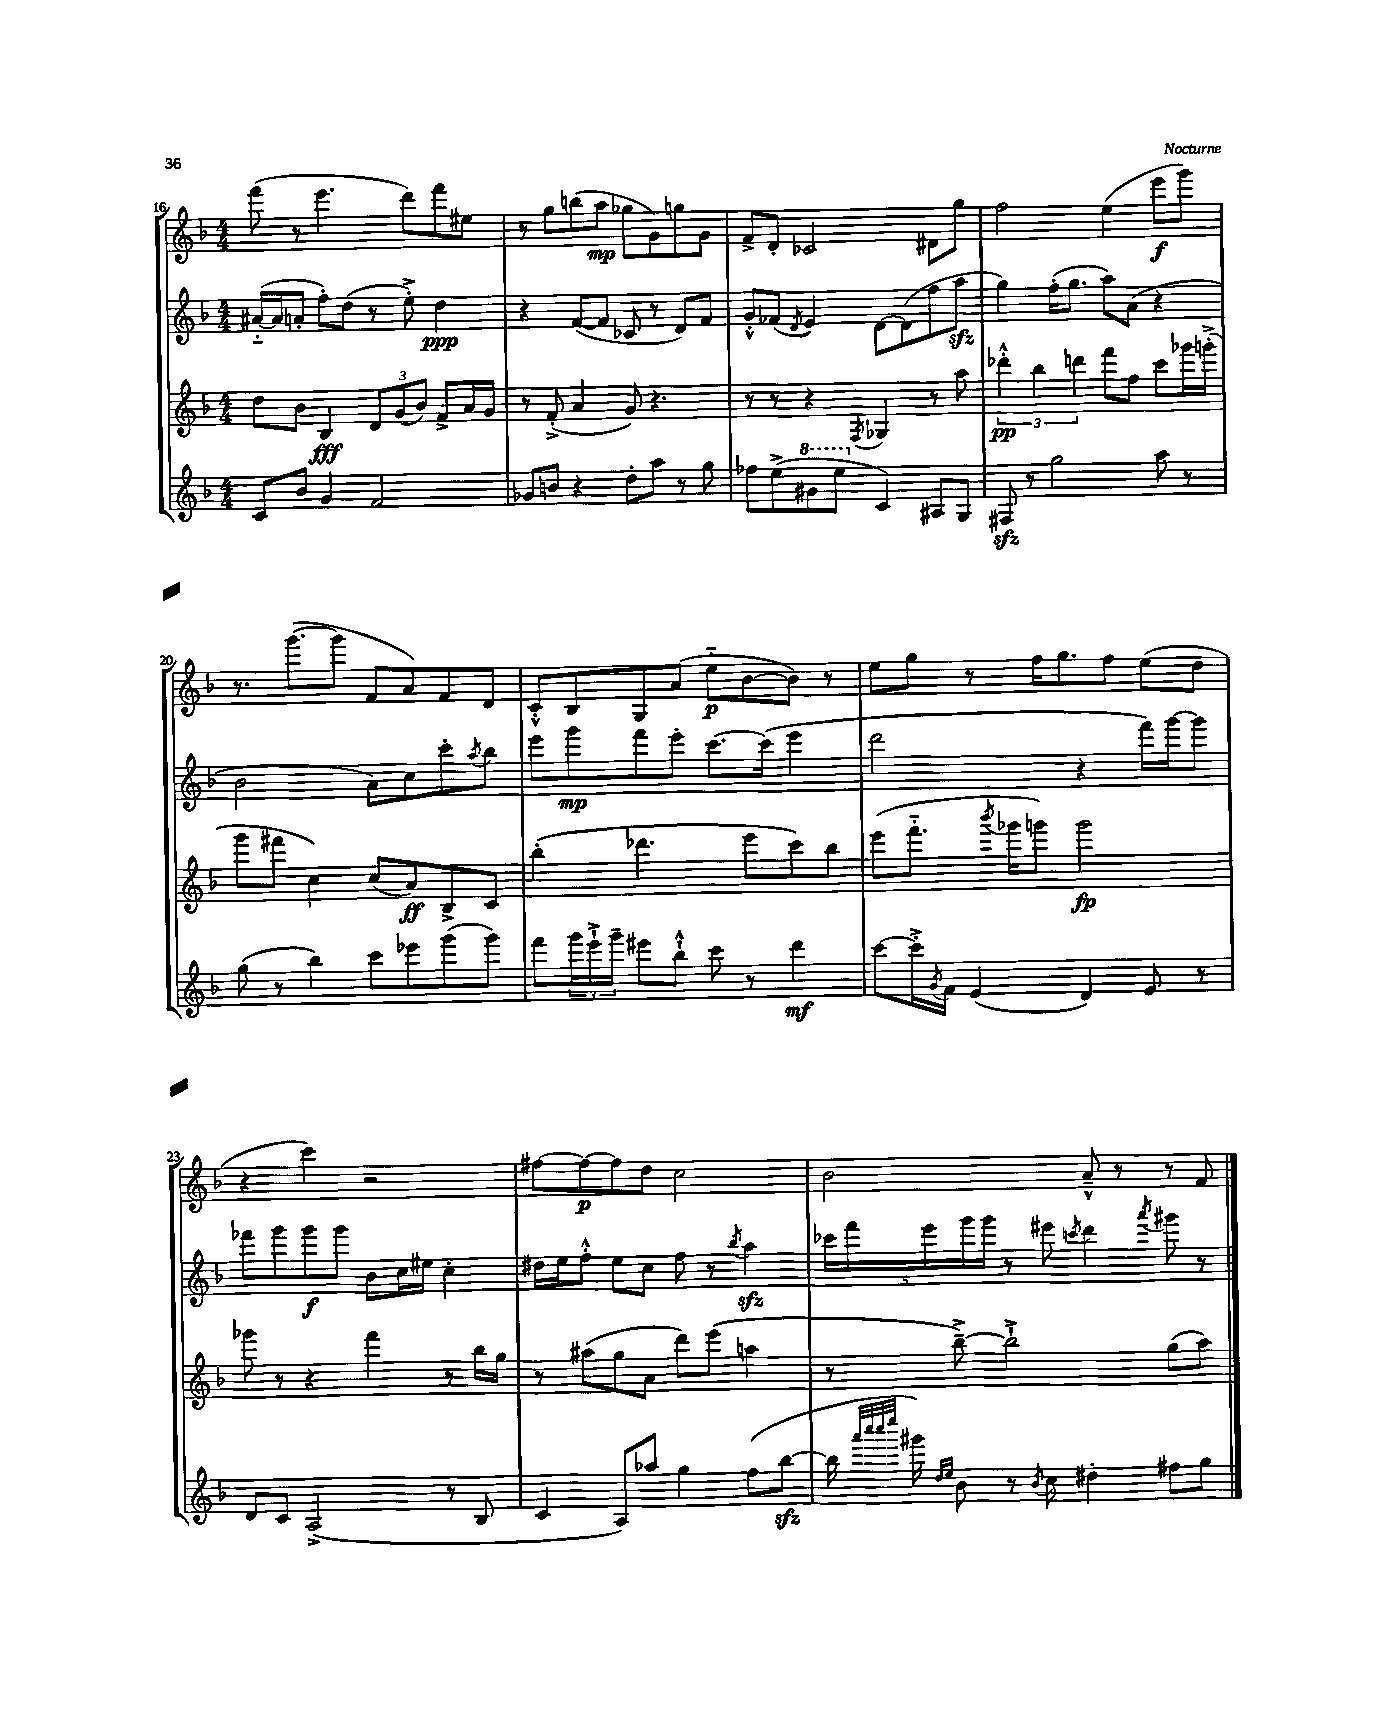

**kern	**dynam	**kern	**dynam	**kern	**dynam	**kern	**dynam
*part4	*part4	*part3	*part3	*part2	*part2	*part1	*part1
*staff4	*staff4	*staff3	*staff3	*staff2	*staff2	*staff1	*staff1
*clefG2	*	*clefG2	*	*clefG2	*	*clefG2	*
*k[b-]	*	*k[b-]	*	*k[b-]	*	*k[b-]	*
*M4/4	*	*M4/4	*	*M4/4	*	*M4/4	*
=16	=16	=16	=16	=16	=16	=16	=16
8c/L	.	8dd\L	.	([16a#X/LL	.	(8fff\	.
.	.	.	.	16a#/J]	.	.	.
8b-/J	.	8b-\J	.	8an'/J	.	8r	.
4g/	.	4B-/	fff	8ff'\L)	.	4.eee\	.
.	.	.	.	(8dd\J	.	.	.
2f/	.	12d/L	.	8r	.	.	.
.	.	(12g/	.	.	.	.	.
.	.	.	.	8ee'^\)	.	8ddd\L)	.
.	.	12b-/J)	.	.	.	.	.
.	.	8f^/L	.	4dd\	ppp	8fff\	.
.	.	16a/L	.	.	.	8ee#X\J	.
.	.	16g/JJ	.	.	.	.	.
=17	=17	=17	=17	=17	=17	=17	=17
8g-X/L	.	8r	.	4r	.	8r	.
8bn/J	.	(8f'^/	.	.	.	8gg\L	.
4r	.	4a/	.	([8f/L	.	(8bbn\	.
.	.	.	.	8f/J]	.	8aa\J	mp
8dd'\L	.	8g/)	.	8c-X/	.	8gg-X\L	.
8aa\J	.	4.r	.	8r	.	8g\)	.
8r	.	.	.	8d/L)	.	8ggn\	.
8gg\	.	.	.	8f/J	.	8g\J	.
=18	=18	=18	=18	=18	=18	=18	=18
8ff-X\L	.	8r	.	8g'^^/L	.	8f^/L	.
(8ee^\	.	8r	.	(8f-X/J	.	8d'/J	.
.	.	.	.	8qd/	.	.	.
*8va	*	*	*	*	*	*	*
8gg#X\	.	4r	.	4e/)	.	2c-X/	.
8eee\J	.	.	.	.	.	.	.
.	.	8qF/	.	.	.	.	.
*X8va	*	*	*	*	*	*	*
4c/)	.	4G-X/	.	[8d\L	.	.	.
.	.	.	.	(8d\]	.	.	.
8A#X/L	.	8r	.	8ff\	.	8d#X\L	.
8G/J	.	8aa\	.	8aazz\J	.	8gg\J	.
=19	=19	=19	=19	=19	=19	=19	=19
8F#Xzz/	.	6ddd-X'^^\	pp	4gg\)	.	2ff\	.
8r	.	.	.	.	.	.	.
.	.	6bb-\	.	.	.	.	.
2gg\	.	.	.	(16ff'\KL	.	.	.
.	.	.	.	8.gg\J	.	.	.
.	.	6dddn\	.	.	.	.	.
.	.	8fff\L	.	8aa\L)	.	(4ee\	.
.	.	8ff\J	.	(8a\J	.	.	.
8aa\	.	8ccc\L	.	4r	.	8eee\L	f
8r	.	16ggg-X\L	.	.	.	8ggg\J)	.
.	.	(16gggn'^\JJ	.	.	.	.	.
!!LO:LB:g=z
=20	=20	=20	=20	=20	=20	=20	=20
(8gg\	.	8ggg\L	.	2b-\	.	8.r	.
8r	.	8fff#X\J	.	.	.	.	.
.	.	.	.	.	.	([8.ggg\L	.
4bb-\)	.	4cc\)	.	.	.	.	.
.	.	.	.	.	.	8ggg\J]	.
8ccc\L	.	(8cc/L	.	8a\L)	.	8f/L	.
8eee-X\	.	8a/)	ff	8cc\	.	8a/)	.
(8ggg\	.	8B-^/	.	8ccc'\	.	8f/	.
.	.	.	.	8qaa/	.	.	.
8ggg\J)	.	8c/J	.	8bb-\J	.	8d/J	.
=21	=21	=21	=21	=21	=21	=21	=21
8fff\L	.	(4bb-'\	.	8eee\L	.	8c'^^/L	.
24ggg\L	.	.	.	8ggg\	mp	8B-/	.
24eee`^\	.	.	.	.	.	.	.
24ggg~\JJ	.	.	.	.	.	.	.
8eee#X\L	.	4.ddd-X\	.	8fff\	.	8G/	.
8bb-`^^\J	.	.	.	8eee'\J	.	(8a/J	.
8ccc\	.	.	.	[8.ccc\L	.	8ee\L	p
8r	.	8eee\L	.	.	.	[8b-\	.
.	.	.	.	(16ccc\Jk]	.	.	.
4ddd\	mf	8ccc\)	.	4eee\	.	8b-\J])	.
.	.	8bb-\J	.	.	.	8r	.
=22	=22	=22	=22	=22	=22	=22	=22
[8ccc\L	.	(8eee\L	.	2ddd\	.	8ee\L	.
16ccc'^\L]	.	8.fff\J	.	.	.	8gg\J	.
8qg/	.	.	.	.	.	.	.
16f\JJ	.	.	.	.	.	.	.
(4e/	.	.	.	.	.	8r	.
.	.	8qbbb-/	.	.	.	.	.
.	.	16ggg-X\KL	.	.	.	.	.
.	.	8gggn\J)	.	.	.	16ff\KL	.
.	.	.	.	.	.	8.gg\	.
4d/)	.	2ggg\	fp	4r	.	.	.
.	.	.	.	.	.	8ff\J	.
8e/	.	.	.	16fff\LL)	.	(8ee\L	.
.	.	.	.	[16ggg\J	.	.	.
8r	.	.	.	8ggg\J]	.	8dd\J	.
!!LO:LB:g=z
=23	=23	=23	=23	=23	=23	=23	=23
8d/L	.	8ggg-X\	.	8fff-X\L	.	4r	.
8c/J	.	8r	.	8ggg\	.	.	.
(2A^/	.	4r	.	8ggg\	f	4ccc\)	.
.	.	.	.	8ggg\J	.	.	.
.	.	4fff\	.	8b-\L	.	2r	.
.	.	.	.	16cc\L	.	.	.
.	.	.	.	16ee#X\JJ	.	.	.
8r	.	8r	.	4cc'\	.	.	.
8B-/	.	16bb-\LL	.	.	.	.	.
.	.	16gg\JJ	.	.	.	.	.
=24	=24	=24	=24	=24	=24	=24	=24
4c/	.	8r	.	16dd#X\LL	.	[8ff#X\L	.
.	.	.	.	16ee\J	.	.	.
.	.	(8aa#X\L	.	8ff'^^\J	.	8ff#\_	p
8A/L)	.	8gg\	.	8ee\L	.	8ff#\]	.
8aa-X/J	.	8a\J	.	8cc\J	.	8dd\J	.
4gg\	.	8ddd\L)	.	8ff\	.	2cc\	.
.	.	(8eee\J	.	8r	.	.	.
.	.	.	.	8qbb-/	.	.	.
(8ff\L	.	4aan\	.	4aazz\	.	.	.
[8bb-zz\J	.	.	.	.	.	.	.
=25	=25	=25	=25	=25	=25	=25	=25
16bb-\]	.	8r	.	20ccc-X\LL	.	2b-\	.
.	.	.	.	20fff\	.	.	.
32qqaaa/LLL	.	.	.	.	.	.	.
32qqcccc/	.	.	.	.	.	.	.
32qqcccc/	.	.	.	.	.	.	.
32qqeeee/JJJ	.	.	.	.	.	.	.
16ggg#X\)	.	.	.	.	.	.	.
.	.	.	.	20eee\	.	.	.
16qqdd/LL	.	.	.	.	.	.	.
16qqee/JJ	.	.	.	.	.	.	.
8b-\	.	[8bb-~^\)	.	.	.	.	.
.	.	.	.	20ggg\	.	.	.
.	.	.	.	20ggg\JJ	.	.	.
8r	.	2bb-`^\]	.	8r	.	.	.
8qb-/	.	.	.	.	.	.	.
8cc\	.	.	.	8eee#X\	.	.	.
.	.	.	.	8qcccn/	.	.	.
4dd#X'\	.	.	.	4ddd\	.	8a~^^/	.
.	.	.	.	.	.	8r	.
.	.	.	.	8qaaa/	.	.	.
8ff#X\L	.	(8gg\L	.	8ggg#X\	.	8r	.
8gg\J	.	8aa\J)	.	8r	.	8f/	.
==	==	==	==	==	==	==	==
*-	*-	*-	*-	*-	*-	*-	*-
